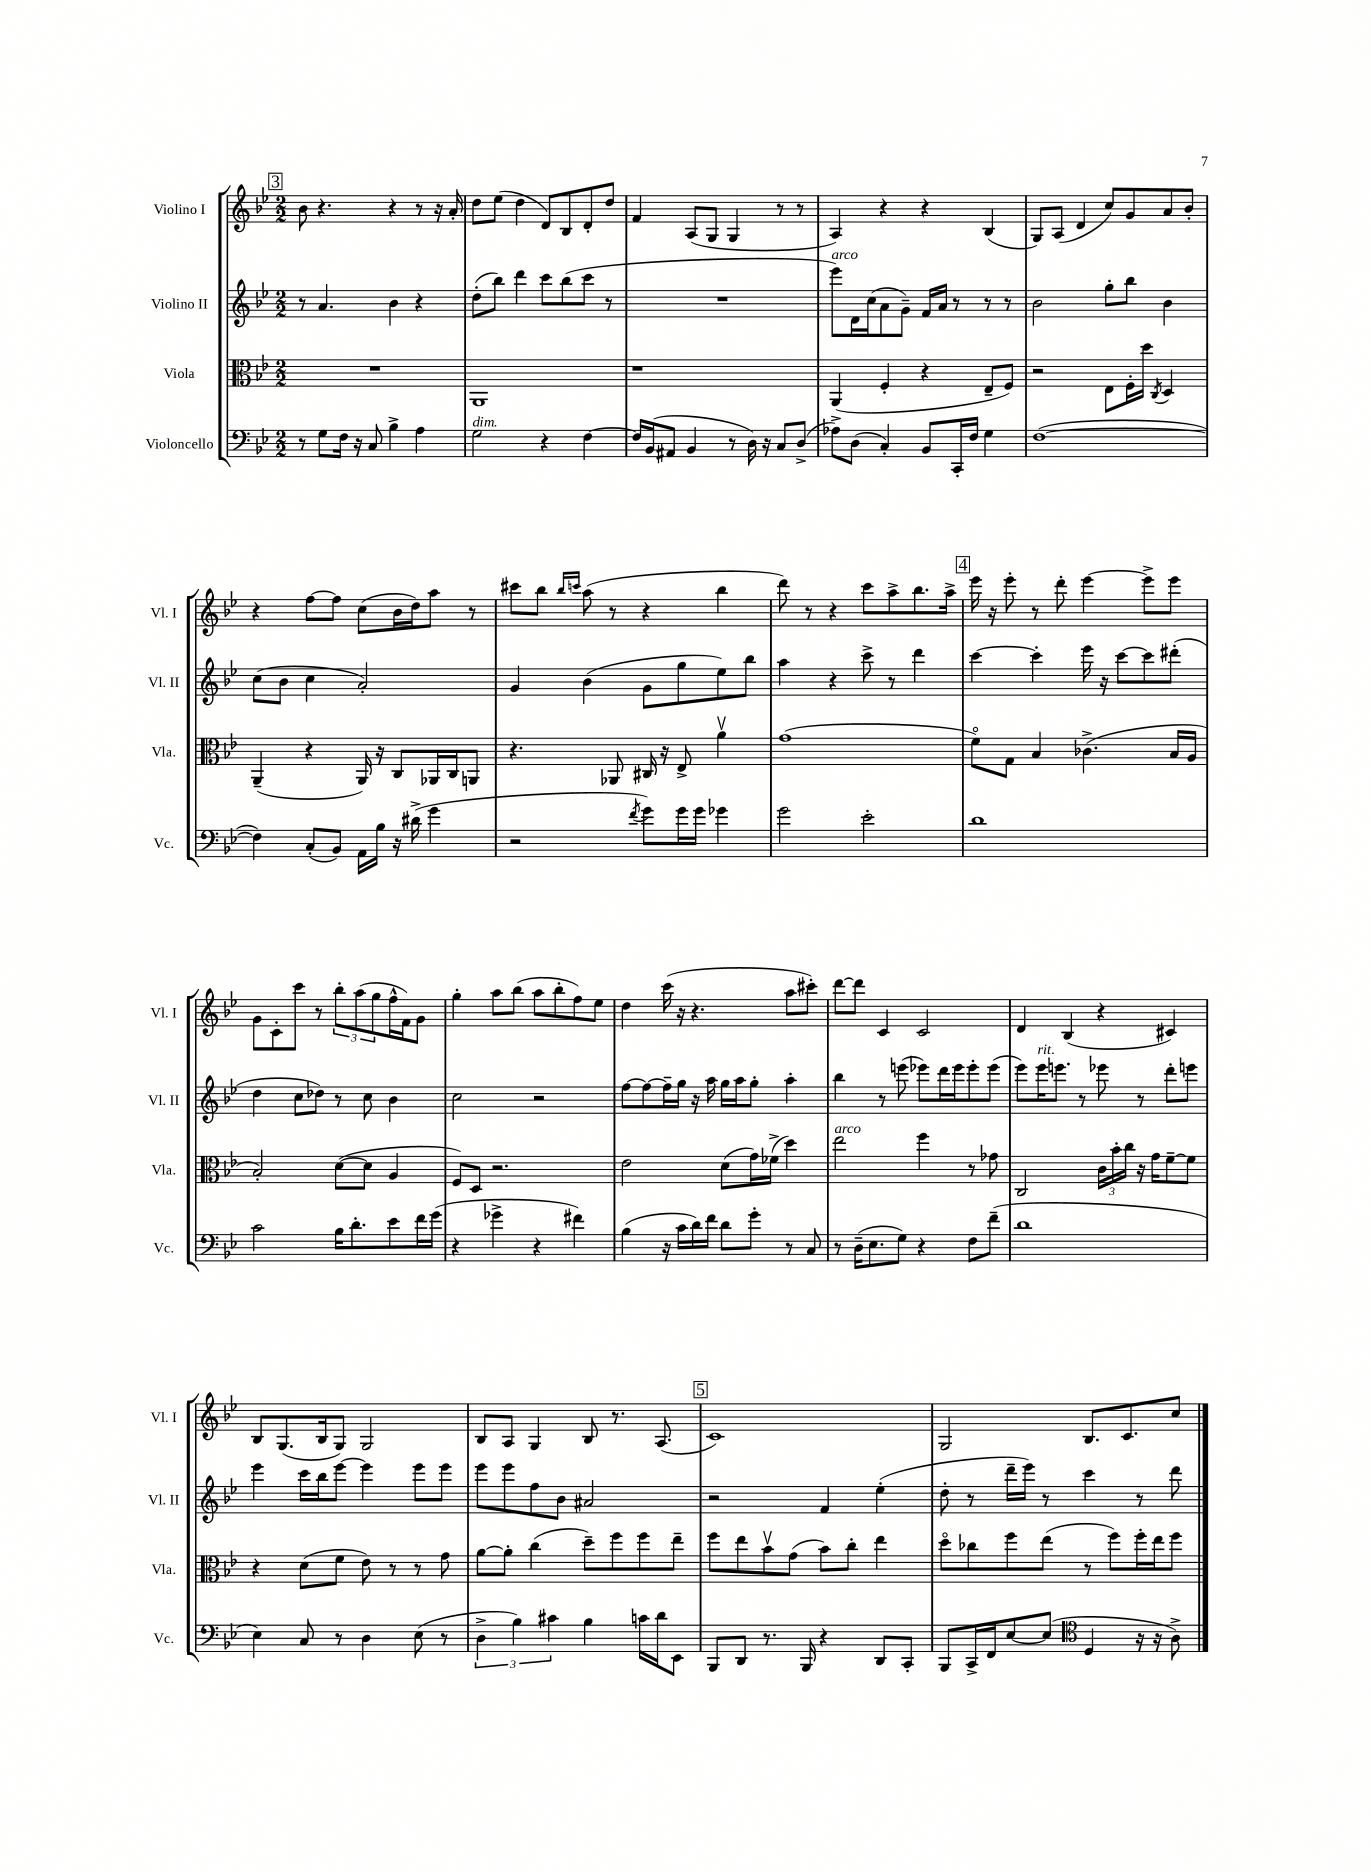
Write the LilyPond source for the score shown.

<<
\new StaffGroup <<
\new Staff = "s0" \with { instrumentName = "Violino I" shortInstrumentName = "Vl. I" } {
    \clef treble \key bes \major \numericTimeSignature \time 2/2
    \mark \markup { \box "3" } bes'8 r4. r4 r8 r16 a'16-. |
    d''8 ees''8( d''4 d'8) bes8 d'8-. d''8 |
    f'4 a8( g8 g4 r8 r8 |
    a4) r4 r4 bes4( |
    g8) a8( d'4 c''8) g'8 a'8 bes'8-. |
    r4 f''8~ f''8 c''8( bes'16 d''16) a''8 r8 |
    cis'''8 bes''8 \grace { bes''16 c'''16 } a''8( r8 r4 bes''4 |
    d'''8) r8 r4 c'''8 a''8-> bes''8. a''16-> |
    \mark \markup { \box "4" } ees'''16 r16 ees'''8-. r8 d'''8-. ees'''4~ ees'''8-> ees'''8 |
    g'8 c'8-. c'''8 r8 \tuplet 3/2 { bes''8-. a''8( g''8 } f''16-^ f'16) g'8 |
    g''4-. a''8 bes''8( a''8 bes''8-. f''8) ees''8 |
    d''4 c'''16( r16 r4. a''8 cis'''8-.) |
    d'''8~ d'''8 c'4 c'2 |
    d'4 bes4( r4 cis'4) |
    bes8 g8.( bes16 g8) g2 |
    bes8 a8 g4 bes8 r8. a8.( |
    \mark \markup { \box "5" } c'1) |
    g2 bes8. c'8. c''8 \bar "|." |
}
\new Staff = "s1" \with { instrumentName = "Violino II" shortInstrumentName = "Vl. II" } {
    \clef treble \key bes \major \numericTimeSignature \time 2/2
    \mark \markup { \box "3" } r8 a'4. bes'4 r4 |
    d''8-.( bes''8) d'''4 c'''8 bes''8( c'''8 r8 |
    R1 |
    ees'''8^\markup { \italic "arco" }) d'16 c''16( a'8 g'8--) f'16 a'16 r8 r8 r8 |
    bes'2 g''8-. bes''8 bes'4 |
    c''8( bes'8 c''4 a'2-.) |
    g'4 bes'4( g'8 g''8 ees''8) bes''8 |
    a''4 r4 c'''8-> r8 d'''4 |
    \mark \markup { \box "4" } c'''4~ c'''4-. ees'''16 r16 c'''8~ c'''8 dis'''8-.( |
    d''4 c''8 des''8) r8 c''8 bes'4 |
    c''2 r2 |
    f''8~ f''8~ f''16-- g''16 r16 a''16 g''16 a''16 g''8-. a''4-. |
    bes''4 r8 e'''8( ees'''8) d'''16 ees'''16 ees'''8-. ees'''8( |
    ees'''8) ees'''16^\markup { \italic "rit." } e'''8. r8 ees'''8 r8 d'''8-. e'''8 |
    ees'''4 c'''16 bes''16 ees'''8~ ees'''4 ees'''8 ees'''8 |
    ees'''8 ees'''8 f''8 bes'8 ais'2 |
    \mark \markup { \box "5" } r2 f'4 ees''4-.( |
    d''8-. r8 d'''16-- ees'''16) r8 c'''4 r8 d'''8 \bar "|." |
}
\new Staff = "s2" \with { instrumentName = "Viola" shortInstrumentName = "Vla." } {
    \clef alto \key bes \major \numericTimeSignature \time 2/2
    \mark \markup { \box "3" } R1 |
    a,1 |
    r1 |
    a,4( f4-. r4 ees8-- f8) |
    r2 ees8 f16-. d''16 \acciaccatura { c8 } d4 |
    a,4--( r4 a,16) r16 c8 aes,16 c16 a,8 |
    r4. aes,8 cis16 r16 ees8-> a'4\upbow |
    g'1( |
    \mark \markup { \box "4" } f'8\flageolet) g8 bes4 ces'4.->( bes16 a16 |
    bes2-.) d'8~( d'8 a4 |
    f8) d8 r2. |
    ees'2 d'8( g'16) fes'16->( d''4) |
    ees''2^\markup { \italic "arco" } f''4 r8 ges'8 |
    c2 \tuplet 3/2 { c'16 bes'16-. c''16 } r16 g'16 f'8~-- f'8 |
    r4 d'8( f'8 ees'8) r8 r8 g'8 |
    a'8~ a'8-. c''4( d''8--) f''8 f''8 ees''8-- |
    \mark \markup { \box "5" } f''8 ees''8 bes'8\upbow g'8( bes'8) c''8-. ees''4 |
    d''8\flageolet ces''8 f''8 ees''8( r8 f''8) f''16-. ees''16 f''8 \bar "|." |
}
\new Staff = "s3" \with { instrumentName = "Violoncello" shortInstrumentName = "Vc." } {
    \clef bass \key bes \major \numericTimeSignature \time 2/2
    \mark \markup { \box "3" } r8 g8 f16 r16 c8 bes4-> a4 |
    g2^\markup { \italic "dim." } r4 f4~ |
    f16 bes,16( ais,8 bes,4 r8 d16) r16 c8 d8->( |
    aes8->) d8( c4-.) bes,8 c,16-. f16 g4 |
    f1~( |
    f4) c8-.( bes,8) a,16 bes16 r16 dis'16->( g'4 |
    r2 \acciaccatura { f'8 } g'8) g'16 g'16 ges'4 |
    g'2 ees'2-. |
    \mark \markup { \box "4" } d'1 |
    c'2 bes16 d'8.-. ees'8 f'16 g'16( |
    r4 ges'4-> r4 fis'4) |
    bes4( r16 c'16 d'16) f'16 d'8 g'8-. r8 c8 |
    r8 d16--( ees8. g8) r4 f8 f'8--( |
    d'1 |
    ees4) c8 r8 d4 ees8( r8 |
    \tuplet 3/2 { d4-> bes4) cis'4 } bes4 c'16 d'16 ees,8 |
    \mark \markup { \box "5" } bes,,8 d,8 r8. bes,,16 r4 d,8 c,8-. |
    bes,,8 c,16-> f,16 ees8~ ees8( \clef tenor d4 r16 r16 a8->) \bar "|." |
}
>>
>>
\layout { \context { \Score \remove "Bar_number_engraver" } }
